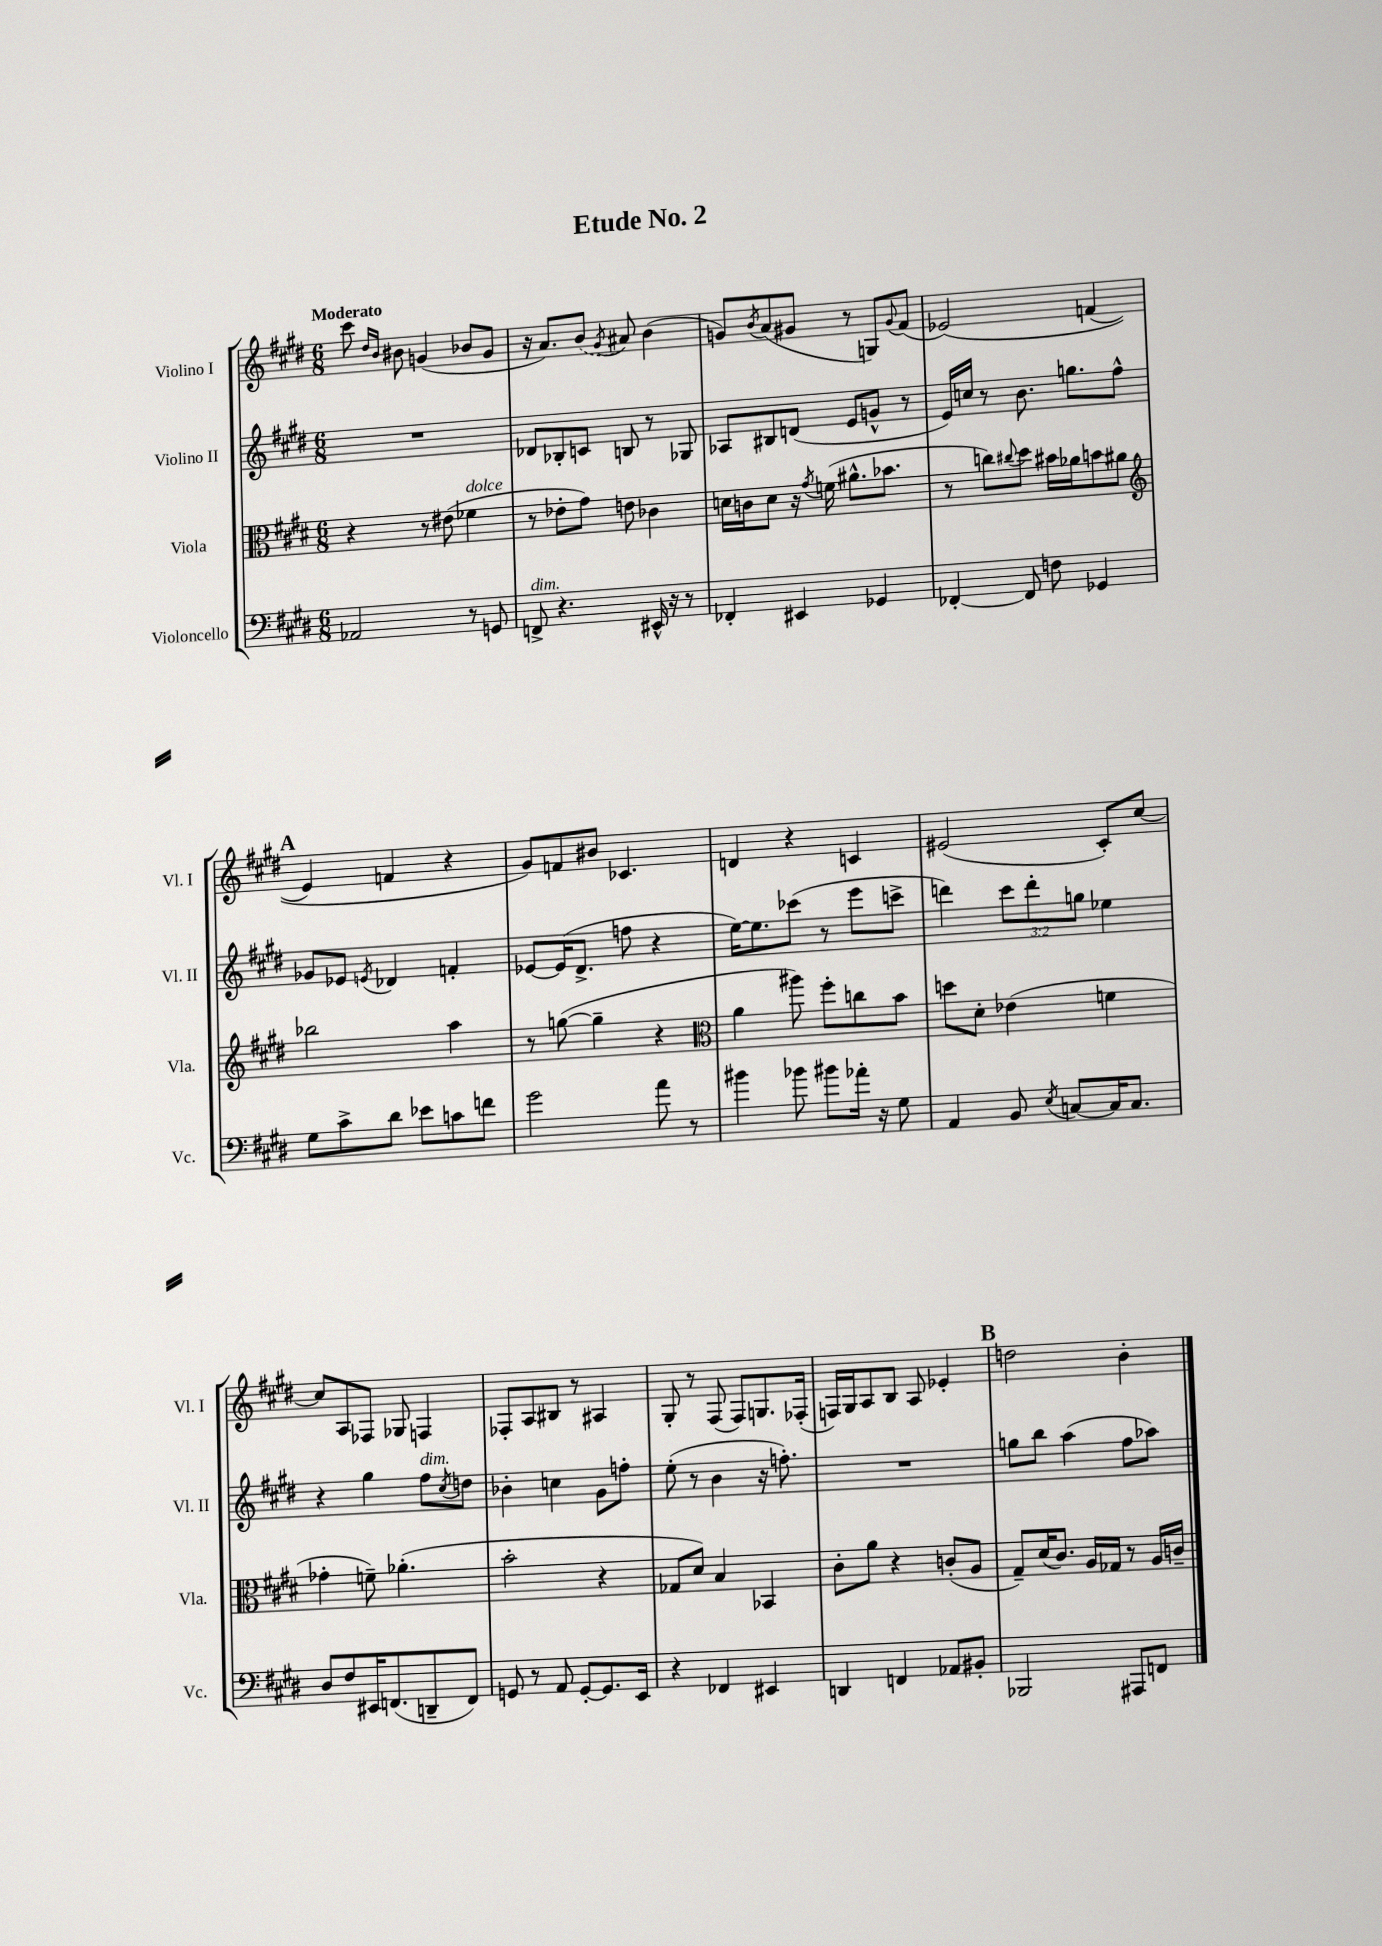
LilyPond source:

\header { title = "Etude No. 2" }
<<
\new StaffGroup <<
\new Staff = "s0" \with { instrumentName = "Violino I" shortInstrumentName = "Vl. I" } {
    \clef treble \key e \major \numericTimeSignature \time 6/8 \tempo "Moderato"
    cis'''8 \grace { dis''16 b'16 } bis'8 g'4( bes'8 g'8 |
    r16 a'8.) \once \slurDashed b'8( \acciaccatura { gis'8 } ais'8) b'4( |
    g'8) \acciaccatura { b'8 } a'8( gis'8 r8 g8) \appoggiatura { gis'8 } fis'8( |
    ees'2)\( f'4( |
    \mark \markup { \bold "A" } e'4) f'4 r4 |
    gis'8\) f'8 bis'8 ces'4. |
    d'4 r4 c'4 |
    eis'2( cis'8-.) cis''8~ |
    cis''8 a8 fes8 ges8 f4 |
    fes8-. a8 bis8 r8 ais4 |
    gis8-. r8 fis8( fis8) g8. fes16-.( |
    f16) gis16 a8 b8 a8 ees'4-. |
    \mark \markup { \bold "B" } d''2 b'4-. \bar "|." |
}
\new Staff = "s1" \with { instrumentName = "Violino II" shortInstrumentName = "Vl. II" } {
    \clef treble \key e \major \numericTimeSignature \time 6/8 \override Staff.TupletNumber.text = #tuplet-number::calc-fraction-text
    R2. |
    des'8 bes8-. c'8 b8 r8 ges8 |
    aes8 bis8 d'8( e'8 g'8-^ r8 |
    e'16) c''16 r8 b'8. g''8. fis''8-^ |
    \mark \markup { \bold "A" } ges'8 ees'8 \acciaccatura { e'8 } des'4 f'4-. |
    ees'8~ ees'16( dis'8.-> f''8 r4 |
    e''16~) e''8. ces'''8( r8 e'''8 c'''8-> |
    d'''4) \tuplet 3/2 { cis'''8 d'''8-. g''8 } ees''4 |
    r4 gis''4 fis''8^\markup { \italic "dim." } \acciaccatura { cis''8 } d''8 |
    bes'4-. c''4 gis'8 f''8-. |
    e''8-.( r8 b'4 r16 f''8.-.) |
    R2. |
    \mark \markup { \bold "B" } g''8 b''8 a''4( fis''8 aes''8) \bar "|." |
}
\new Staff = "s2" \with { instrumentName = "Viola" shortInstrumentName = "Vla." } {
    \clef alto \key e \major \numericTimeSignature \time 6/8
    r4 r8 eis'8( fes'4^\markup { \italic "dolce" } |
    r8 ees'8-. gis'8) e'8 ces'4 |
    d'16 c'16 d'8 r16 \acciaccatura { gis'8 } f'16( ais'8.-^ bes'8. |
    r8 c''8) \appoggiatura { cis''8 } dis''8 bis'16 aes'16 b'8 ais'8 |
    \mark \markup { \bold "A" } \clef treble bes''2 a''4 |
    r8 g''8~( g''4-- r4 |
    \clef alto a'4 ais''8) fis''8-. c''8 b'8 |
    d''8 dis'8-. ees'4( f'4 |
    ges'4-. f'8--) aes'4.-.( |
    b'2-. r4 |
    ges8 dis'8) b4 bes,4 |
    cis'8-. a'8 r4 c'8-.( a8 |
    \mark \markup { \bold "B" } gis8--) dis'16( cis'8.) a16 ges16 r8 a16 c'16-- \bar "|." |
}
\new Staff = "s3" \with { instrumentName = "Violoncello" shortInstrumentName = "Vc." } {
    \clef bass \key e \major \numericTimeSignature \time 6/8
    aes,2 r8 g,8 |
    f,8->^\markup { \italic "dim." } r4. eis,16-^ r16 r8 |
    fes,4-. eis,4 ges,4 |
    fes,4~-. fes,8 f8 ges,4 |
    \mark \markup { \bold "A" } gis8 cis'8-> dis'8 ees'8 c'8 f'8 |
    gis'2 a'8 r8 |
    bis'4 bes'8 bis'8 aes'16-. r16 gis8 |
    a,4 b,8 \acciaccatura { e8 } c8~ c16 c8. |
    dis8 fis8 eis,16 f,8.( d,8-- f,8) |
    g,8 r8 a,8 g,8~-. g,8. e,16 |
    r4 fes,4 eis,4 |
    d,4 f,4 aes,8 bis,8-. |
    \mark \markup { \bold "B" } bes,,2 ais,,8 f,8 \bar "|." |
}
>>
>>
\layout { \context { \Score \remove "Bar_number_engraver" } }
